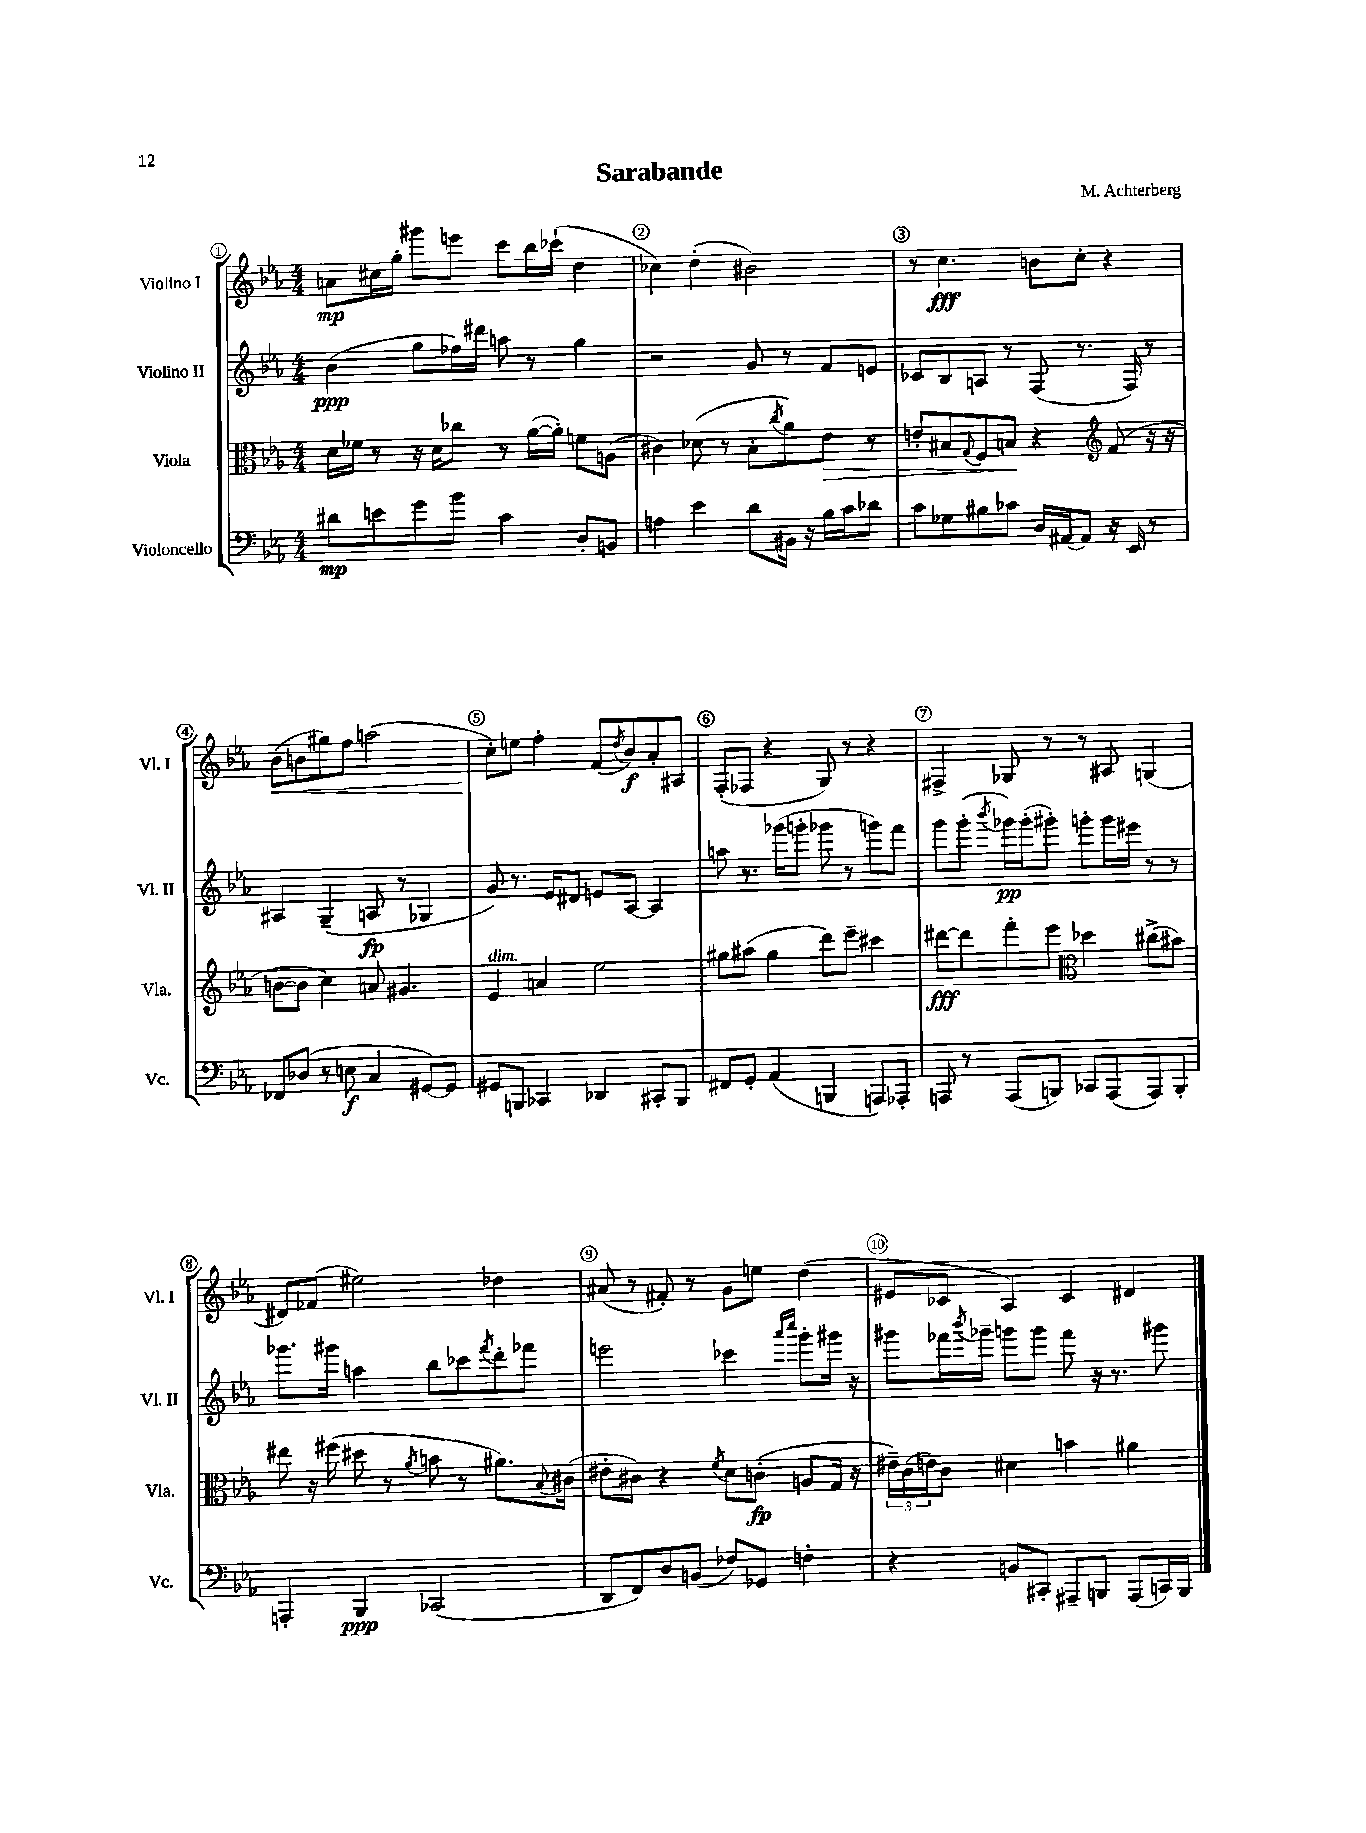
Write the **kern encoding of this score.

**kern	**kern	**kern	**kern
*staff4	*staff3	*staff2	*staff1
*clefF4	*clefC3	*clefG2	*clefG2
*k[b-e-a-]	*k[b-e-a-]	*k[b-e-a-]	*k[b-e-a-]
*M4/4	*M4/4	*M4/4	*M4/4
8d#	16d	(4b-	8a
.	16f-	.	.
8e	8r	.	16cc#
.	.	.	16gg'
8g	16r	8gg	8ggg#
.	16d	.	.
8b-	8cc-	16ff-)	8eee
.	.	16ddd#	.
4c	8r	8aa	8ccc
.	([16a-	8r	16bb-
.	16a-'])	.	(16ccc-`
8D'	8f	4gg	4dd
8BB	(8A	.	.
=	=	=	=
4A	4c#)	2r	4cc-)
4e-	(8d-	.	(4dd'
.	8r	.	.
8d	8B-'	8g	2b#)
.	8qcc	.	.
16BB#	8a-)	8r	.
16r	.	.	.
16B-	8e-	8f	.
16c	.	.	.
8d-	8r	8e	.
=	=	=	=
8c	8e'	8c-	8r
8G-	8B#	8B-	4.cc
.	8qqG	.	.
8B#	8F	8A	.
8c-	8B	8r	.
16D	4r	(8F	8b
[16AA#	.	.	.
8AA#]	.	8.r	8cc'
*	*clefG2	*	*
16r	(8f	.	4r
16EE-	.	16F)	.
8r	16r	8r	.
.	16r	.	.
=	=	=	=
8FF-	[8b	4A#	(8b-
(8D-	8b]	.	8b
8r	4cc)	(4G~	8gg#)
8E	.	.	8ff
4C	8a	8A	(2aa
.	4.g#	8r	.
[8GG#)	.	4G-	.
8GG#]	.	.	.
=	=	=	=
8GG#	4e-	8g)	8cc')
8BBB	.	8.r	8ee
4CC-	4a	.	4ff'
.	.	16e-	.
.	.	8d#	.
4DD-	2ee-	8e	(8f
.	.	.	8qdd
.	.	[8A-	8b-)
8CC#'	.	4A-]	8a-'
8BBB	.	.	8A#
=	=	=	=
8FF#	8gg#	8aa	(8F'
8GG'	(8aa#	8.r	8F-
(4AA-	4gg#	.	4r
.	.	(16ggg-	.
.	.	8ggg'	.
4BBB	8ddd)	8ggg-	8G)
.	8eee-~	8r	8r
8AAA)	4ccc#	8ggg)	4r
8AAA-'	.	8fff	.
=	=	=	=
8AAA	[8ddd#	8ggg	4F#^
8r	8ddd#]	(8ggg'	.
.	.	8qbbb-	.
(8AAA	8fff'	16ggg-)	8G-
.	.	(16ggg-'	.
8BBB)	8eee-	8ggg#')	8r
*	*clefC3	*	*
8CC-	4dd-	8ggg'	8r
(8AAA	.	16ggg	8A#
.	.	16eee#	.
8AAA)	(8cc#^	8r	(4G
8BBB'	8b#)	8r	.
=	=	=	=
4AAA'	8ee#	8.ggg-	8d#)
.	16r	.	(8f-
.	(16ff#	16ggg#	.
4BBB-	8dd#	4aa	2ee#)
.	8r	.	.
.	8qa-	.	.
(2CC-	8b	8bb-	.
.	8r	8ccc-	.
.	.	8qfff	.
.	8.a#)	8ddd'	4dd-
.	.	8fff-	.
.	8qqB-	.	.
.	(16c#	.	.
=	=	=	=
8DD	8e#'	2eee	(8a#
8FF)	8c#)	.	8r
8D	4r	.	8f#')
(8BB	.	.	8r
.	8qf	.	.
8F-)	8d	4ccc-	8g
8GG-	(8c'	.	8ee
.	.	16qqaaa-	.
.	.	16qqcccc	.
4F'	8A	8ggg'	(4dd
.	16G	16ggg#	.
.	16r	16r	.
=	=	=	=
4r	24e#~)	8ggg#	8e#
.	(24c	.	.
.	24e)	.	.
.	8c	16fff-	8c-
.	.	8qbbb-	.
.	.	16ggg-~	.
8BB	4d#	8ggg	4A-)
8CC#'	.	8ggg	.
8AAA#~	4b	8fff-	4c-
8BBB	.	16r	.
.	.	8.r	.
(8AAA#	4a#	.	4d#
16CC)	.	8ggg#	.
16BBB	.	.	.
==	==	==	==
*-	*-	*-	*-
